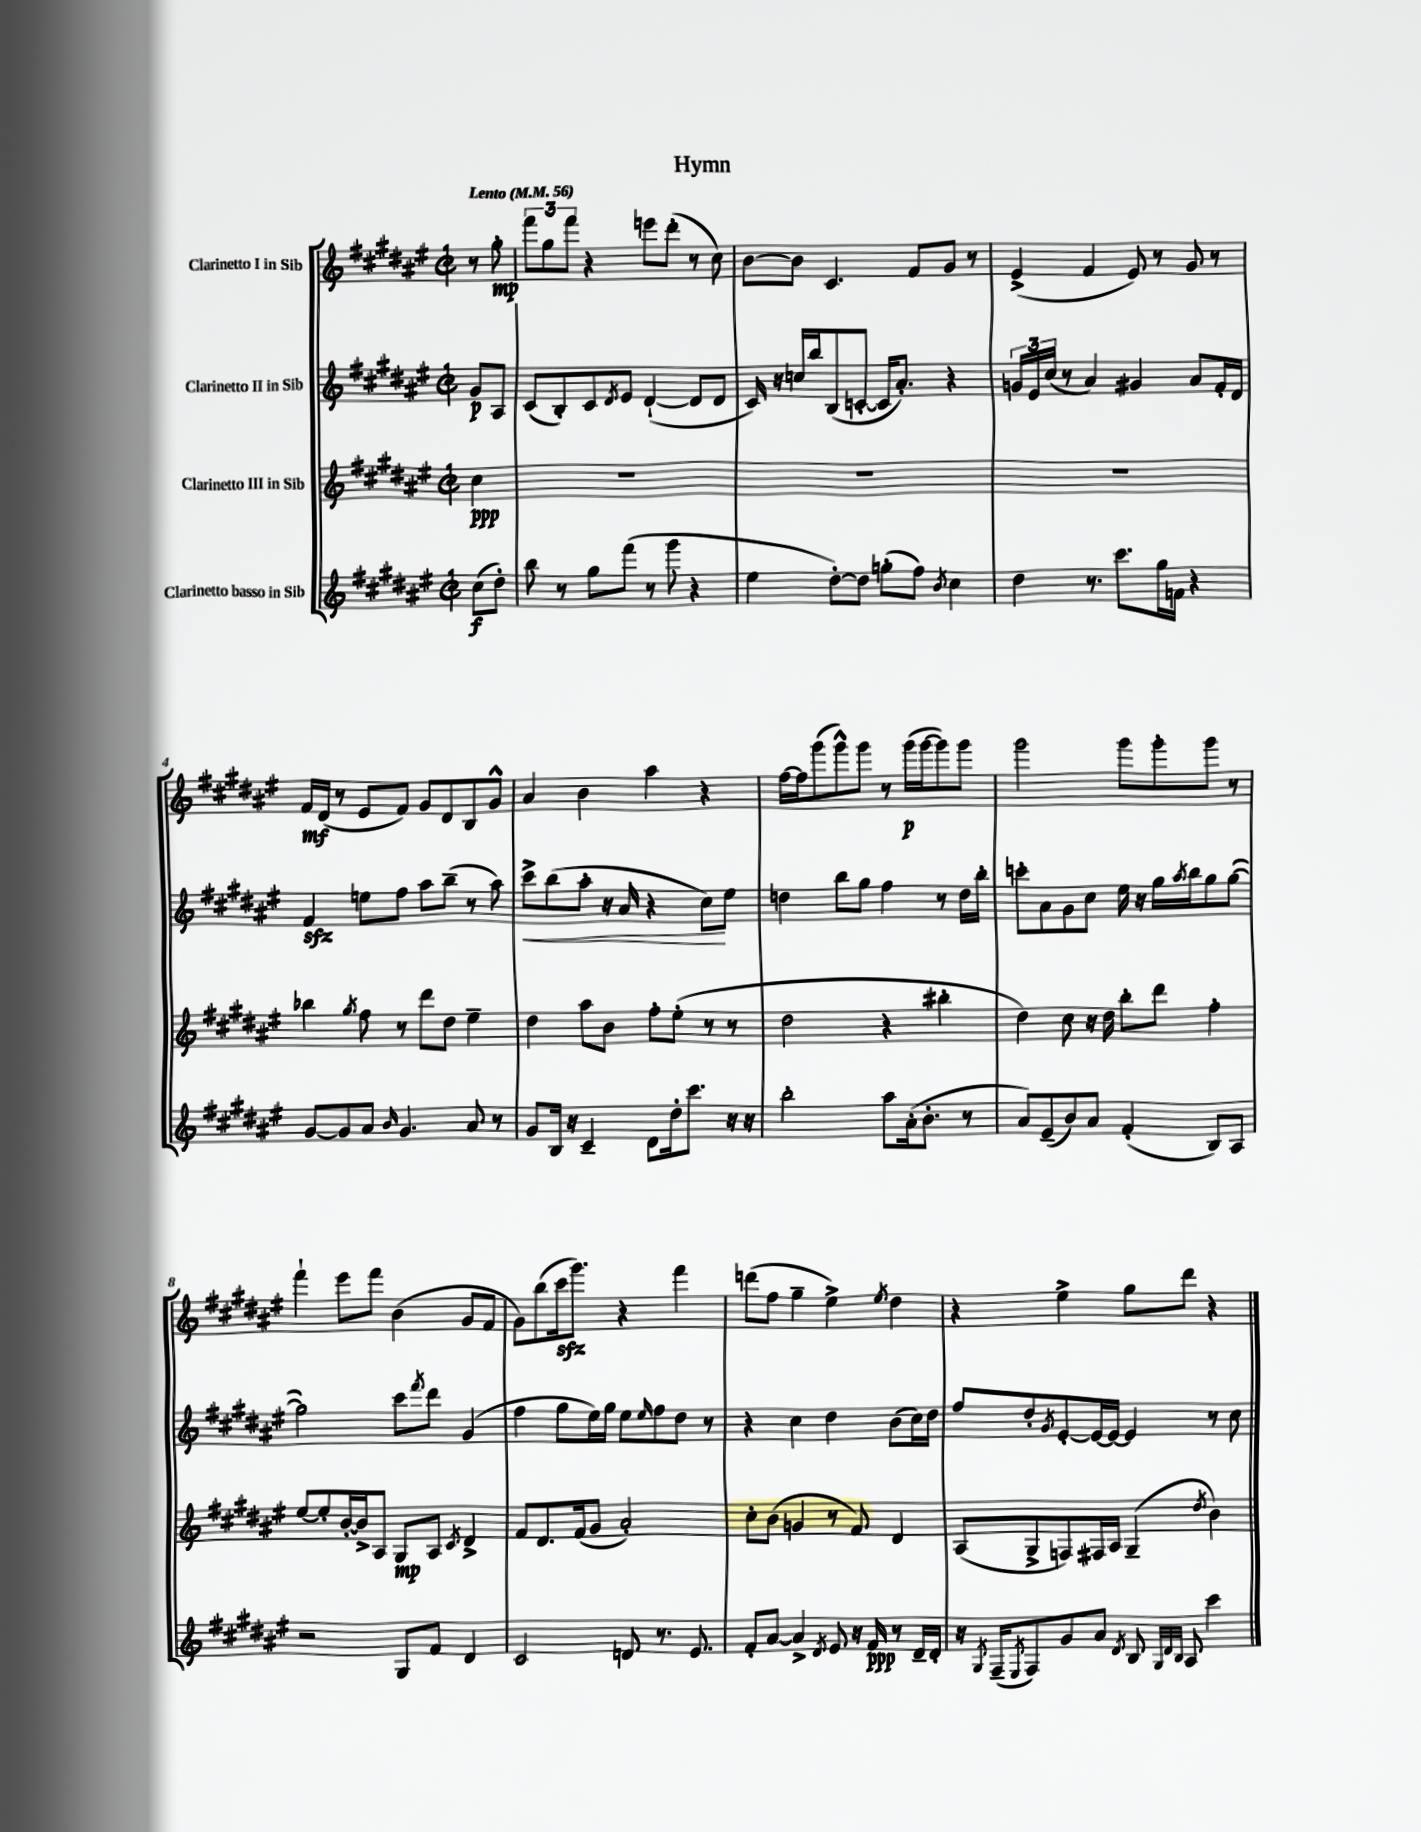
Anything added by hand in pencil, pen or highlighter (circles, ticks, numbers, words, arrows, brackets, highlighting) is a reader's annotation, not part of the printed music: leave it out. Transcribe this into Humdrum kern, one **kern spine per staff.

**kern	**kern	**kern	**kern
*staff4	*staff3	*staff2	*staff1
*clefG2	*clefG2	*clefG2	*clefG2
*k[f#c#g#d#a#e#]	*k[f#c#g#d#a#e#]	*k[f#c#g#d#a#e#]	*k[f#c#g#d#a#e#]
*M2/2	*M2/2	*M2/2	*M2/2
*met(c|)	*met(c|)	*met(c|)	*met(c|)
*MM56	*MM56	*MM56	*MM56
(8cc#	4cc#	8g#	8r
8dd#')	.	8A#	8gg#'
=	=	=	=
8bb	1r	(8c#	12fff#
.	.	.	12gg#
8r	.	8B')	.
.	.	.	12fff#
8gg#	.	8c#	4r
.	.	8qd#	.
(8fff#	.	8e#	.
8r	.	([4d#`	8eee
8ggg#	.	.	(8ddd#'
4r	.	8d#]	8r
.	.	8d#	8cc#)
=	=	=	=
4ee#	1r	16c#)	[8b
.	.	16r	.
.	.	16cc	8b]
.	.	16bb	.
[8dd#')	.	(8B	4.c#
8dd#]	.	[8c'	.
(8gg'	.	16c]	.
.	.	8.a#')	.
8ff#)	.	.	8f#
8qb	.	.	.
4cc#	.	4r	8g#
.	.	.	8r
=	=	=	=
4dd#	1r	24g	(4e#^
.	.	24e#	.
.	.	(24cc#	.
.	.	8r	.
8.r	.	4a#)	4f#
8.ccc#	.	.	.
.	.	4g#	8e#)
16gg#	.	.	8r
16f	.	.	.
4r	.	8a#	8g#
.	.	16f#'	8r
.	.	16d#	.
=	=	=	=
[8g#	4bb-	4f#	16f#
.	.	.	(16d#
8g#]	.	.	8r
.	8qgg#	.	.
8a#	8ff#	8ee	8e#
16qqb	.	.	.
4.g#	8r	8ff#	8f#)
.	8ddd#	8aa#	8g#
.	8dd#	(8bb~	8d#
8a#	4ee#~	8r	8B
8r	.	8aa#)	8g#^^
=	=	=	=
8g#	4dd#	8ccc#^	4a#
16B	.	(8bb	.
16r	.	.	.
4c#~	8aa#	8aa#'	4b
.	8b	16r	.
.	.	16a#	.
8d#	8ff#'	4r	4aa#
16dd#'	(8ee#'	.	.
8.ccc#	.	.	.
.	8r	8cc#)	4r
16r	8r	8ee#	.
16r	.	.	.
=	=	=	=
2bb'	2dd#	4dd	[16ff#
.	.	.	16ff#]
.	.	.	(8ggg#
.	.	8bb	8ggg#^^)
.	.	8gg#	8ggg#
8aa#	4r	4ff#	8r
(16a#'	.	.	(16ggg#
8.b'	.	.	[16ggg#
.	4bb#'	8r	8ggg#])
8r	.	16dd	8ggg#
.	.	16bb'	.
=	=	=	=
8a#)	4dd#)	8ccc'	2ggg#
(8e#~	.	8a#	.
8b)	8cc#	8g#	.
8a#	16r	8cc#	.
.	16dd#	.	.
(4f#'	8bb'	16ee#	8ggg#
.	.	16r	.
.	8ddd#	16gg#	8ggg#'
.	.	8qaa#	.
.	.	16bb	.
8B)	4ff#'	8gg#	8ggg#
8A#	.	([8gg#	8r
=	=	=	=
2r	[8ee#	2gg#])	4fff#`
.	8ee#']	.	.
.	[16b'	.	8eee#
.	16b^]	.	.
.	8A#	.	8fff#
8G#	8G#	8ccc#	(4b
.	.	8qfff#	.
8f#	8A#	8ddd#	.
.	8qc#	.	.
4d#	4d#^	(4g#	8g#
.	.	.	8f#
=	=	=	=
2c#	8f#	4ff#	8g#)
.	8.d#	.	(8bb
.	.	8gg#	16ccc#
.	(16f#	.	8.ggg#)
.	8g#	16ee#)	.
.	.	16gg#	.
8d	2a#')	8ee#	4r
.	.	16qqee#	.
8.r	.	8ff#	.
.	.	8dd#	4fff#
8.e#	.	.	.
.	.	8r	.
=	=	=	=
8f#'	8cc#'	4r	(8ddd
[8a#	(8b	.	8ff#
4a#^]	4g	4cc#	4gg#~
8qd#	.	.	.
8e#	8r	4dd#	4ee#^)
16r	8f#)	.	.
16f#	.	.	.
.	.	.	8qee#
8r	4d#	(8b	4dd#
16d#~	.	16cc#)	.
16d#'	.	16dd#	.
=	=	=	=
16r	(8A#	8ff#	4r
8qG#	.	.	.
(16F#~	.	.	.
8qE#	.	.	.
8F#)	8G#^	8dd#'	.
.	.	8qg#	.
8g#	8F)	[8e#'	4ee#^
8a#	16F#	16e#_	.
.	16A#	16e#_	.
8qd#	.	.	.
8B	(4G#~	4e#]	8gg#
32qqG#	.	.	.
32qqd#	.	.	.
32qqB	.	.	.
8A#	.	.	8ddd#
.	8qdd#	.	.
4ccc#	4b)	8r	4r
.	.	8cc#	.
==	==	==	==
*-	*-	*-	*-
